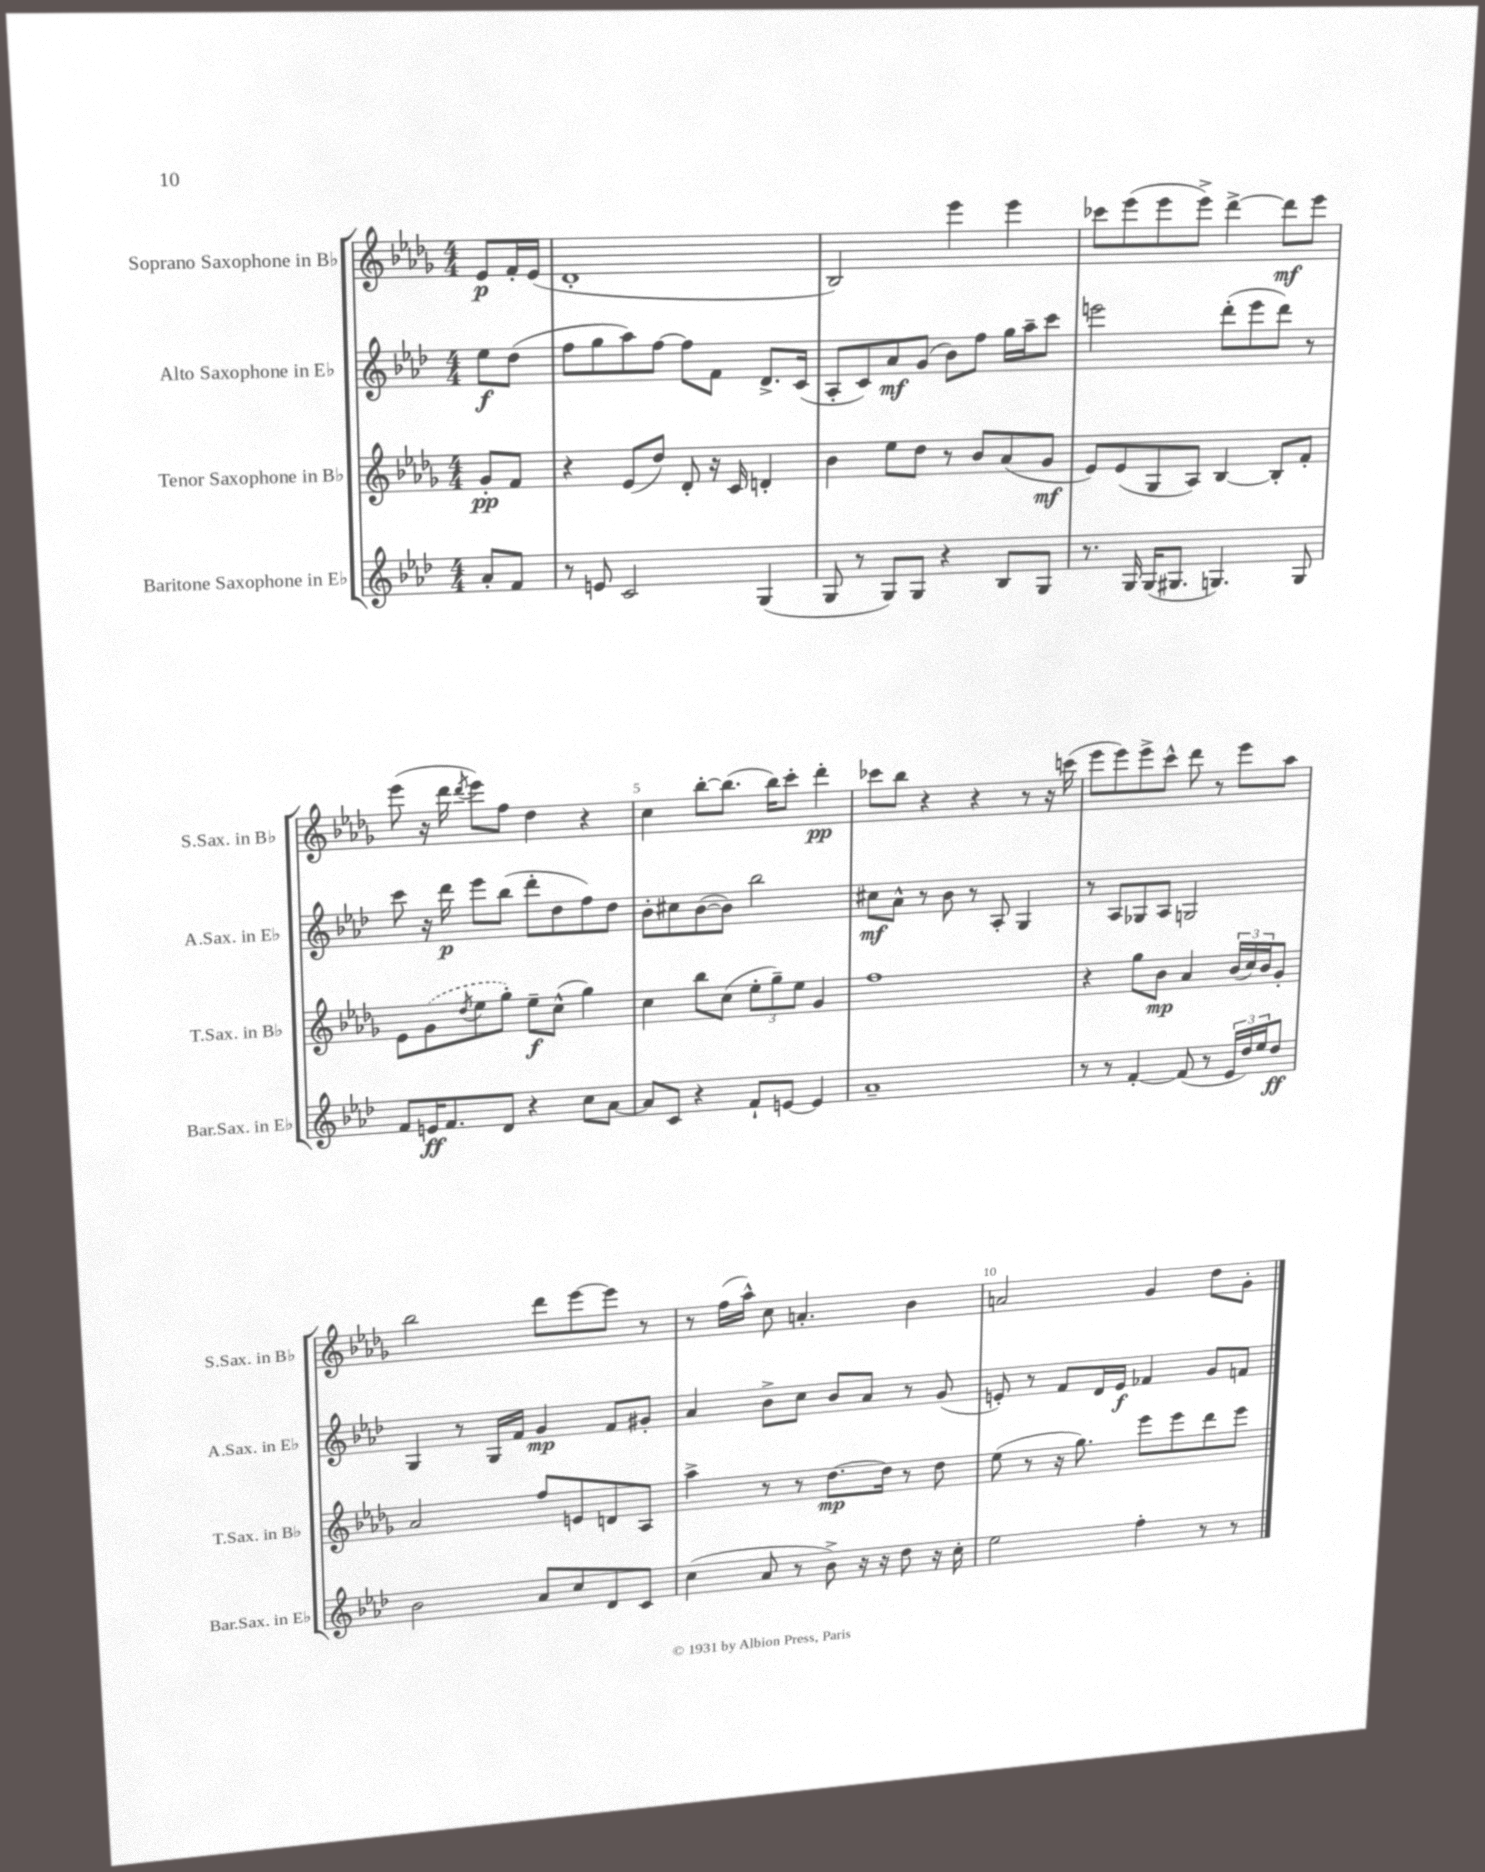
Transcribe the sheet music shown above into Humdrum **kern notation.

**kern	**kern	**kern	**kern
*staff4	*staff3	*staff2	*staff1
*clefG2	*clefG2	*clefG2	*clefG2
*k[b-e-a-d-]	*k[b-e-a-d-g-]	*k[b-e-a-d-]	*k[b-e-a-d-g-]
*M4/4	*M4/4	*M4/4	*M4/4
8a-'/L	8g-'/L	8ee-\L	8e-/L
8f/J	8f/J	(8dd-\J	16f'/L
.	.	.	(16e-/JJ
=	=	=	=
8r	4r	8ff\L	1d-'
8e/	.	8gg\	.
2c/	(8e-/L	8aa-\)	.
.	8dd-/J)	[8ff\J	.
.	8d-'/	8ff\]L	.
.	16r	8f\J	.
.	16c/	.	.
(4G/	4d'/	8.d-^/L	.
.	.	(16c/Jk	.
=	=	=	=
8G/	4b-\	8A-'/L	2B-/)
8r	.	8c/)	.
8G/L)	8ee-\L	8a-/	.
8G/J	8dd-\J	(8g/J	.
4r	8r	8b-\L)	4eee-\
.	8b-/L	8ff\J	.
8B-/L	(8a-/	16gg\LL	4eee-\
.	.	16aa-~\J	.
8G/J	8g-/J	8ccc\J	.
=	=	=	=
8.r	8e-/L)	2eee\	8ccc-\L
.	(8e-/	.	(8eee-\
16G/	.	.	.
(16G/LK	8G-/	.	8eee-\
8.G#/J	.	.	.
.	8A-/J)	.	8eee-^\J)
4.G/)	[4B-/	(8ddd-'\L	[4ddd-^\
.	.	8eee\	.
.	8B-'/]L	8ddd-\J)	8ddd-\]L
8G/	8f'/J	8r	8eee-\J
=	=	=	=
8f/L	8e-\L	8ccc\	(8eee-\
16e/K	(8g-\	16r	16r
8.f/	.	16ddd-\	16ddd-\
.	8qdd-/	.	8qddd-/
.	8ee-\	8eee-\L	8eee-\L)
8d-/J	8gg-'\J)	(8bb-\J	8ff\J
4r	8ee-~\L	8ddd-'\L	4dd-\
.	(8cc^^\J	8dd-\	.
8cc\L	4gg-\)	8ff\)	4r
[8a-\J	.	8dd-\J	.
=	=	=	=
8a-/]L	4cc\	8b-'\L	4cc\
8c/J	.	8cc#\	.
4r	8bb-\L	([8b-\	[8bb-'\L
.	(8cc\J	8b-\]J)	(8.bb-\]J
8f`/L	12ee-'\L	2bb-\	.
.	.	.	16bb-\LK)
.	12gg-~\)	.	.
[8e/J	.	.	8ccc'\J
.	12ee-\J	.	.
4e/]	4g-/	.	4ddd-'\
=	=	=	=
1a-~	1ff	8cc#\L	8ccc-\L
.	.	8a-^^\J	8bb-\J
.	.	8r	4r
.	.	8b-\	.
.	.	8r	4r
.	.	8A-'/	.
.	.	4G/	8r
.	.	.	16r
.	.	.	(16ccc\
=	=	=	=
8r	4r	8r	8eee-\L
8r	.	8A-/L	8eee-\)
[4f'/	8gg-\L	8G-/	8eee-^\
.	8b-\J	8A-/J	8ccc^^\J
(8f/]	4a-/	2G/	8ddd-\
8r	.	.	8r
24e-/LL	(24b-/LL	.	8eee-\L
24dd-/)	24cc/)	.	.
24ee-/J	24b-/J	.	.
8dd-/J	8g-'/J	.	8aa-\J
=	=	=	=
2b-\	2a-/	4G/	2bb-\
.	.	8r	.
.	.	16G/LL	.
.	.	16f/JJ	.
8a-/L	8ff/L	4g/	8ddd-\L
8cc/	8e/	.	[8eee-\
8d-/	8d/	8f/L	8eee-\]J
8c/J	8A-/J	8g#'/J	8r
=	=	=	=
(4cc\	4aa-^\	4a-/	8r
.	.	.	(16ff\LL
.	.	.	16aa-^^\JJ)
8a-/	8r	8b-^\L	8cc\
8r	8r	8cc\J	4.a'/
8b-^\)	[8.dd-\L	8b-/L	.
16r	.	8a-/J	.
16r	16dd-\]Jk	.	.
8dd-\	8r	8r	4b-\
16r	8dd-\	(8g/	.
16cc'\	.	.	.
=	=	=	=
2ee-\	(8ee-\	8e'/)	2a/
.	8r	8r	.
.	16r	8f/L	.
.	8.gg-\)	.	.
.	.	16d-/L	.
.	.	16e/JJ	.
4ff'\	8eee-\L	4f-/	4g-/
.	8eee-\	.	.
8r	8ddd-\	8g/L	8dd-\L
8r	8eee-\J	8f/J	8g-'\J
==	==	==	==
*-	*-	*-	*-
